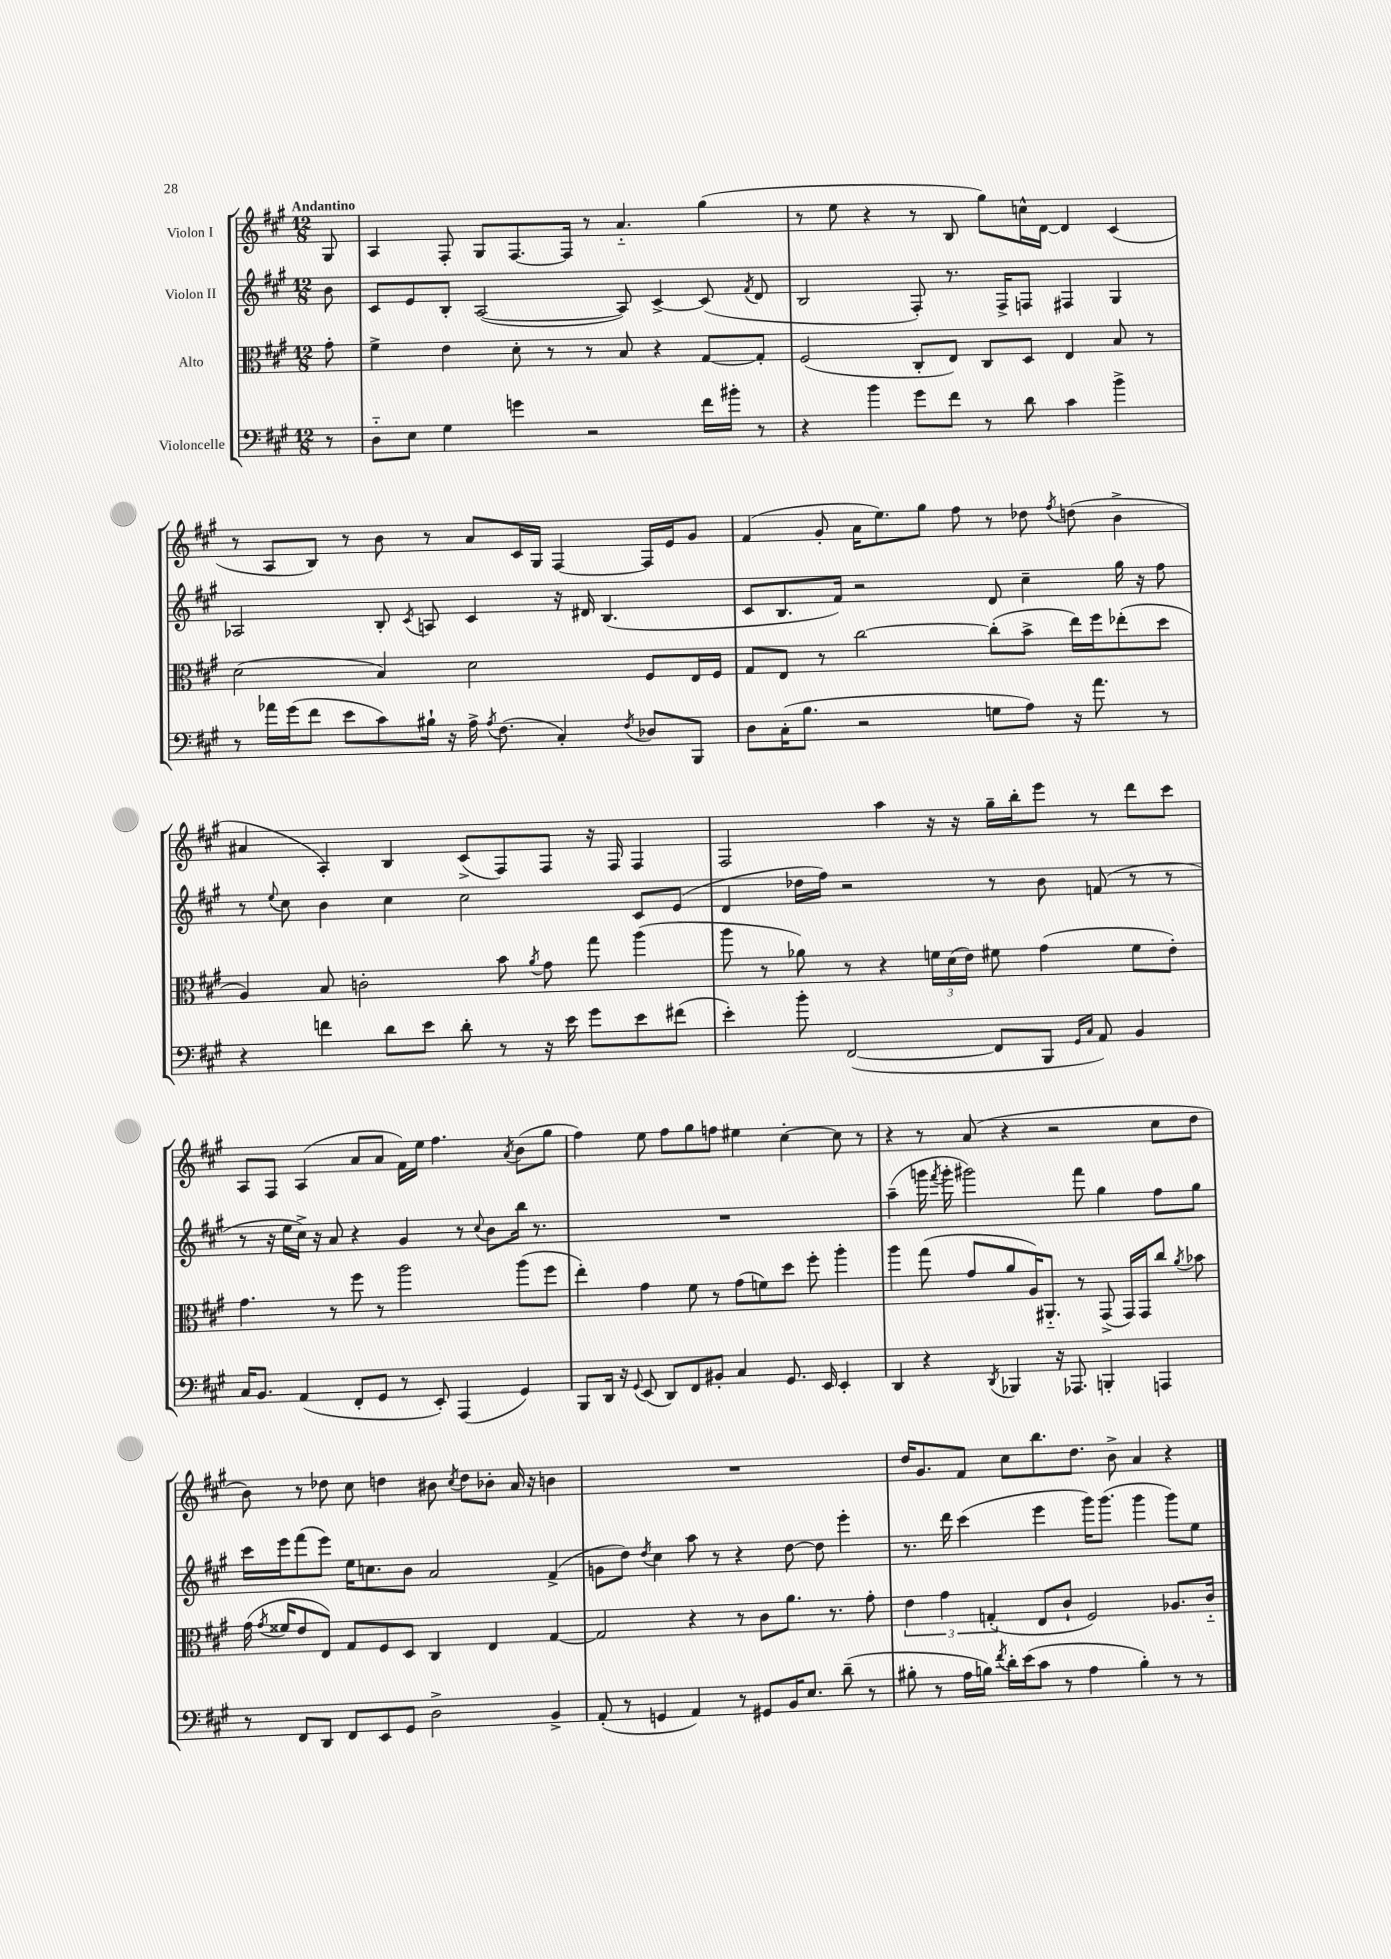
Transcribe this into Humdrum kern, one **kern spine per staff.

**kern	**kern	**kern	**kern
*staff4	*staff3	*staff2	*staff1
*clefF4	*clefC3	*clefG2	*clefG2
*k[f#c#g#]	*k[f#c#g#]	*k[f#c#g#]	*k[f#c#g#]
*M12/8	*M12/8	*M12/8	*M12/8
8r	8g#'\	8b\	8G#/
=	=	=	=
8D'~\L	4f#^\	8c#/L	4A/
8E\J	.	8e/	.
4G#\	4e\	8B'/J	8F#'/
.	.	([2A/	8G#/L
4g\	8d'\	.	[8.F#/
.	8r	.	.
.	.	.	16F#/]Jk
2r	8r	.	8r
.	8B/	8A/])	4.a'~/
.	4r	[4c#^/	.
16f#\LL	[8G#/L	(8c#/]	(4gg#\
16b#'\JJ	.	.	.
.	.	8qf#/	.
8r	8G#'/]J	8d/	.
=	=	=	=
4r	(2F#/	2B/	8r
.	.	.	8ee\
4b\	.	.	4r
8g#\L	8C#'/L	8F#'/)	8r
8f#\J	8E/J)	8.r	8B/
8r	8C#/L	.	8gg#\L)
.	.	16F#^/LK	.
8d\	8D/J	8F/J	16cc^^\L
.	.	.	[16d\JJ
4c#\	4E/	4F#/	4d/]
4b^\	8B/	4G#/	(4c#/
.	8r	.	.
=	=	=	=
8r	(2d\	2A-/	8r
16a-\LL	.	.	8A/L
(16g#\J	.	.	.
8f#\J	.	.	8B/J)
8e\L	.	.	8r
8c#\)	4B/)	8B'/	8b\
.	.	8qc#/	.
16B#`\Jk	.	8A/	8r
16r	.	.	.
16A^\	2d\	4c#/	8a/L
8qA/	.	.	.
(8.F#\	.	.	.
.	.	.	16c#/L
.	.	.	16G#/JJ
4C#'/)	.	16r	[4F#/
.	.	16d#/	.
.	.	(4.B/	.
8qF#/	.	.	.
8D-/L	8F#/L	.	16F#/]LL
.	.	.	16e/J
8BBB/J	16E/L	.	8g#/J
.	16F#/JJ	.	.
=	=	=	=
8D\L	8G#/L	8c#/L	(4f#/
(16C#'\K	8E/J	8.B/	.
8.B\J	.	.	.
.	8r	.	8g#'/
.	.	16f#/Jk)	.
2r	[2cc#\	2r	16a\LK
.	.	.	8.ee\)
.	.	.	8gg#\J
.	.	.	8ff#\
8G\L	(8cc#'\]L	8d/	8r
8A\J)	8b^\J	4cc#~\	8dd-\
.	.	.	8qff#/
16r	16ee\LL)	.	(8dd\
8.a\	16ff#\J	.	.
.	(8ee-'\	16gg#\	4b^\
.	.	16r	.
8r	8dd\J	8ff#\	.
=	=	=	=
4r	4A/)	8r	4a#/
.	.	8qqee/	.
.	.	8cc#\	.
4f\	8B/	4b\	4A'/)
.	2c'\	.	.
8d\L	.	4cc#\	4B/
8e\J	.	.	.
8d'\	.	2cc#\	(8c#^/L
8r	8b\	.	8F#/)
.	8qa/	.	.
16r	8g#\	.	8F#/J
16e\	.	.	.
8g#\L	8gg#\	.	16r
.	.	.	16F#/
8e\	(4aa\	8c#/L	4F#/
(8f#\J	.	(8e/J	.
=	=	=	=
4e'\)	8aa\	4d/	2F#/
.	8r	.	.
8b'\	8a-\)	16dd-\LL	.
.	.	16ff#\JJ)	.
([2FF#/	8r	2r	.
.	4r	.	4aa\
.	24f\LL	.	16r
.	(24d\	.	.
.	.	.	16r
.	24e\JJ)	.	.
8FF#/]L	8f#\	8r	16gg#~\LL
.	.	.	16bb'\J
8BBB/J	(4g#\	8b\	8eee\J
16qqGG#/LL	.	.	.
16qqC#/JJ	.	.	.
8AA/)	.	(8f/	8r
4BB/	8f#\L	8r	8ddd\L
.	8e'\J)	8r	8ccc#\J
=	=	=	=
16C#/LK	4.g#\	8r	8A/L
8.BB/J	.	.	.
.	.	16r	8F#/J
.	.	16ee\LL	.
(4AA/	.	16cc#^\JJ)	(4A/
.	.	16r	.
.	8r	8a/	.
8FF#'/L	8ff#\	4r	8a/L
8GG#/J	8r	.	8a/J
8r	2aa\	4g#/	16f#\LL)
.	.	.	16ee\JJ
8EE'/)	.	.	4.ff#\
(4AAA/	.	8r	.
.	.	8qqcc#/	.
.	.	8b\L	.
.	.	.	8qa/
4GG#/)	(8aa\L	16bb\Jk	(8b\L
.	.	8.r	.
.	8ff#\J	.	8gg#\J
=	=	=	=
8BBB/L	4ee'\)	1.r	4ff#\)
16DD/Jk	.	.	.
16r	.	.	.
8qqGG#/	.	.	.
(8EE/	4g#\	.	8ee\
8DD/L)	.	.	8ff#\L
8FF#/	8f#\	.	8gg#\
8BB#'/J	8r	.	8ff\J
4C#/	(8g#\L	.	4ee#\
.	8f\)	.	.
8.GG#/	8dd\J	.	[4cc#'\
.	8ff#'\	.	.
16EE/	.	.	.
4EE'/	4aa'\	.	8cc#\]
.	.	.	8r
=	=	=	=
4DD/	4aa\	(4aa~\	4r
4r	(8gg#\	16ggg\	8r
.	.	8qfff#/	.
.	.	16ggg'\	.
.	8g#/L	2ggg#\)	(8a/
8qDD/	.	.	.
4BBB-/	8a/	.	4r
.	16A/K)	.	.
.	8.AA#'~/J	.	.
16r	.	.	2r
8.AAA-/	.	.	.
.	8r	8fff#\	.
4BBB'/	(8GG#^/	4gg#\	.
.	16GG#/LL)	.	.
.	16GG#/J	.	.
4AAA/	8cc#/J	8ff#\L	8cc#\L
.	8qa/	.	.
.	8b-\	8gg#\J	8dd\J
=	=	=	=
8r	(16g#\	16ccc#\LL	8b\)
.	8qg#/	.	.
.	16f##/LK	16eee\J	.
8FF#/L	8e/	(8fff#\	8r
8DD/J	8E/J)	8eee\J)	8dd-\
8FF#/L	8G#/L	16ee\LK	8cc#\
.	.	8.cc\	.
8EE/	8F#/	.	4dd\
8GG#/J	8D/J	8b\J	.
2D^\	4C#/	2a/	8b#\
.	.	.	8qcc#/
.	.	.	8dd\L
.	4E/	.	8b-'\J
.	.	.	16a/
.	.	.	16r
4BB^/	[4G#/	(4f#^/	4b\
=	=	=	=
(8AA'/	2G#/]	8g\L	1.r
8r	.	8dd\J)	.
.	.	8qdd/	.
4GG/	.	4cc#\	.
4AA/)	4r	8aa\	.
.	.	8r	.
8r	8r	4r	.
8GG#/L	8c#\L	.	.
16BB/K	8.a\J	[8dd\	.
8.E/J	.	.	.
.	.	8dd\]	.
.	8.r	.	.
(8d~\	.	4eee'\	.
8r	8g#'\	.	.
=	=	=	=
8B#'\	6e\	8.r	16dd/LK
.	.	.	8.g#/
8r	.	.	.
.	6g#\	.	.
.	.	16ddd\	.
16A\LL	.	(4ccc#\	8f#/J
16B\JJ)	.	.	.
.	(6G'/	.	.
8qf#/	.	.	.
16d'\LL	.	.	8cc#\L
(16e\J	.	.	.
8c#\J	8E/L	4eee\	8.bb\
8r	8c#`/J	.	.
.	.	.	8.dd\J
4A\	2F#/)	16ggg#\LK)	.
.	.	(8.ggg#\J	.
.	.	.	8b^\
4B'\)	.	4ggg#\	4a/
8r	8.A-/L	8ggg#\L)	4r
8r	.	8ee\J	.
.	16c#'~/Jk	.	.
==	==	==	==
*-	*-	*-	*-
